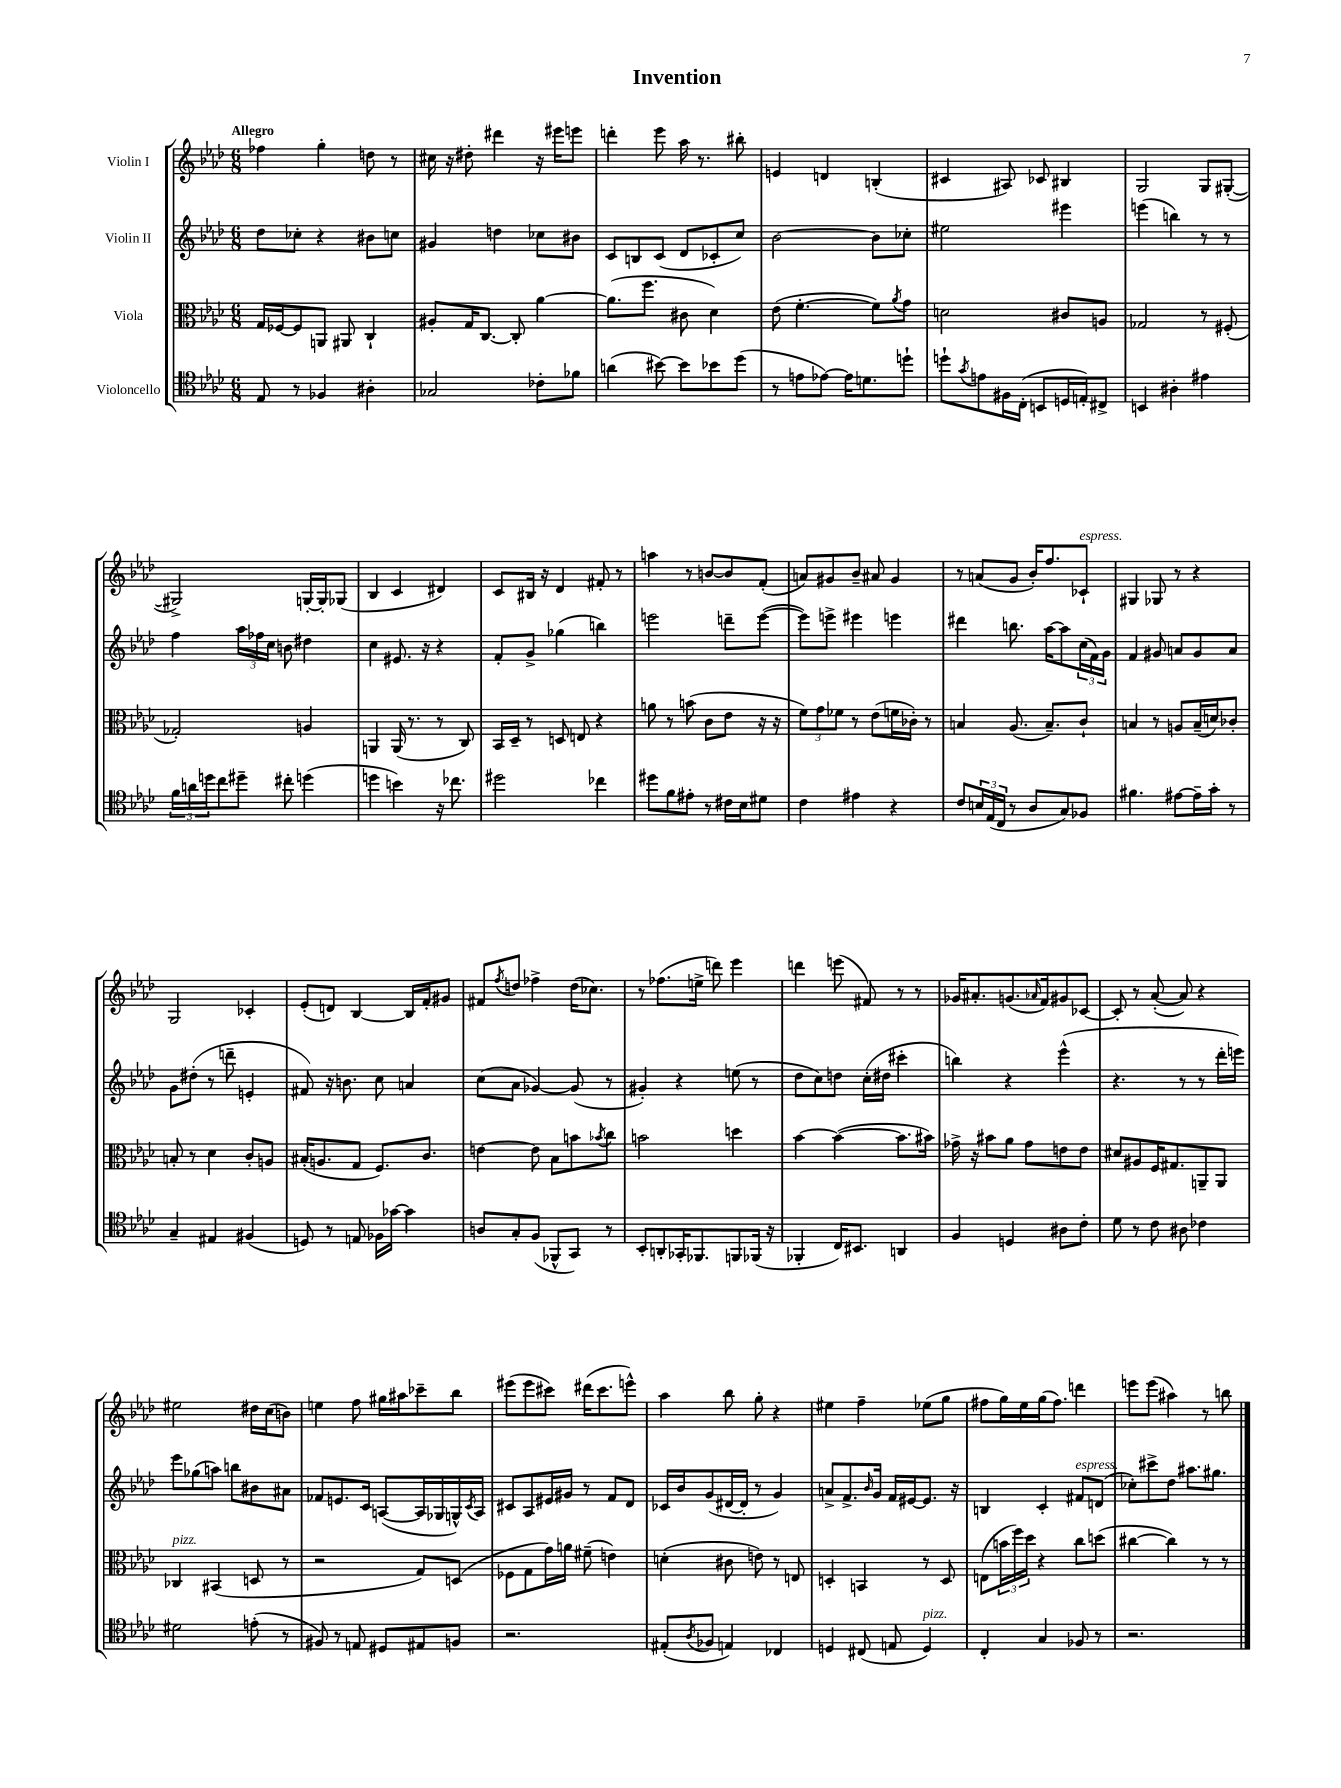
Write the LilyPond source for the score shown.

\header { title = "Invention" }
<<
\new StaffGroup <<
\new Staff = "s0" \with { instrumentName = "Violin I" } {
    \clef treble \key aes \major \numericTimeSignature \time 6/8 \tempo "Allegro"
    fes''4 g''4-. d''8 r8 |
    cis''16 r16 dis''8-. dis'''4 r16 eis'''16 e'''8 |
    d'''4-. ees'''8 aes''16 r8. bis''8-. |
    e'4 d'4 b4-.( |
    cis'4 ais8) ces'8 bis4 |
    g2 g8 gis8~-.( |
    gis2->) g16~-. g16-. ges8( |
    bes4 c'4 dis'4) |
    c'8 bis16 r16 des'4 fis'8-. r8 |
    a''4 r8 b'8~ b'8 f'8-.( |
    a'8) gis'8 bes'8-- ais'8 gis'4 |
    r8 a'8( g'8 bes'16-.) f''8. ces'8-!^\markup { \italic "espress." } |
    gis4 ges8 r8 r4 |
    g2 ces'4-. |
    ees'8-.( d'8) bes4~ bes16 f'16-. gis'8 |
    fis'8 \acciaccatura { f''8 } d''8 fes''4-> d''16( ces''8.) |
    r8 fes''8.( e''16-> d'''8) ees'''4 |
    d'''4 e'''8( fis'8) r8 r8 |
    ges'16 ais'8.-. g'8.( \grace { aes'16 } f'16) gis'8 ces'8~ |
    ces'8-. r8 aes'8~-.( aes'8) r4 |
    eis''2 dis''16 c''16( b'8) |
    e''4 f''8 gis''16 ais''16 ces'''8-- bes''8 |
    eis'''8( eis'''8 cis'''8) dis'''16( cis'''8. e'''8-^) |
    aes''4 bes''8 g''8-. r4 |
    eis''4 f''4-- ees''8( g''8 |
    fis''8 g''16) ees''16 g''16( fis''8.) d'''4 |
    e'''8 e'''8( ais''4) r8 b''8 \bar "|." |
}
\new Staff = "s1" \with { instrumentName = "Violin II" } {
    \clef treble \key aes \major \numericTimeSignature \time 6/8
    des''8 ces''8-. r4 bis'8 c''8 |
    gis'4 d''4 ces''8 bis'8 |
    c'8 b8 c'8( des'8 ces'8-. c''8) |
    bes'2~ bes'8 ces''8-. |
    eis''2 eis'''4 |
    e'''4( b''4) r8 r8 |
    f''4 \tuplet 3/2 { aes''16 fes''16 c''16 } b'8 dis''4 |
    c''4 eis'8. r16 r4 |
    f'8-. g'8-> ges''4( b''4) |
    e'''2 d'''8-- e'''8~( |
    e'''8) e'''8-> eis'''4 e'''4 |
    dis'''4 b''8. aes''16~ aes''8 \tuplet 3/2 { c''16( f'16) g'16 } |
    f'4 gis'8 a'8 gis'8 a'8 |
    g'8 dis''8-.( r8 d'''8-- e'4-. |
    fis'8) r16 b'8. c''8 a'4 |
    c''8( aes'8 ges'4~) ges'8( r8 |
    gis'4-.) r4 e''8( r8 |
    des''8 c''8) d''8 c''16-.( dis''16 cis'''4-. |
    b''4) r4 ees'''4-^( |
    r4. r8 r8 des'''16-. e'''16) |
    ees'''8 ges''8( a''8) b''8 bis'8 ais'8 |
    fes'8 e'8. c'16 a8~( a16 ges16 g16-^) \acciaccatura { c'8 } a16 |
    cis'8 aes8 eis'16 gis'16 r8 f'8 des'8 |
    ces'16 bes'16 g'8( dis'16~ dis'16-. r8 g'4) |
    a'8-> f'8.-> \grace { bes'16 } g'16 f'16 eis'16~ eis'8. r16 |
    b4 c'4-. fis'8^\markup { \italic "espress." } d'8( |
    ces''8-.) cis'''8-> des''8 ais''8. gis''8. \bar "|." |
}
\new Staff = "s2" \with { instrumentName = "Viola" } {
    \clef alto \key aes \major \numericTimeSignature \time 6/8
    g16 fes16~ fes8 a,8 ais,8 c4-! |
    ais8-. g16 c8.~ c8-. aes'4~ |
    aes'8.( f''8. cis'8 des'4) |
    ees'8( f'4.~-. f'8) \acciaccatura { aes'8 } g'8 |
    d'2 cis'8 a8 |
    ges2 r8 fis8-.( |
    ges2-.) a4 |
    a,4 a,16( r8. r8 c8) |
    bes,16 des16-- r8 d8 e8 r4 |
    a'8 r8 b'8( c'8 ees'8 r16 r16 |
    \tuplet 3/2 { f'8) g'8 fes'8 } r8 ees'8( f'16 ces'16-.) r8 |
    b4 aes8.( b8.--) c'8-! |
    b4 r8 a8 b16--( d'16) ces'8-. |
    b8-. r8 des'4 c'8-. a8 |
    bis16-.( a8. g8 f8.) c'8. |
    e'4~ e'8 bes8 b'8 \acciaccatura { bes'8 } c''8 |
    b'2 d''4 |
    bes'4~ bes'4~( bes'8. bis'16) |
    ges'16-> r16 bis'8 aes'8 ges'8 e'8 e'8 |
    dis'8 ais8 f16 gis8. a,8-- a,8 |
    ces4^\markup { \italic "pizz." } bis,4( d8 r8 |
    r2 g8) d8( |
    fes8 g8 g'16) a'16 fis'8--( e'4) |
    d'4-.( cis'8 e'8) r8 e8 |
    d4-. b,4 r8 d8 |
    e8( \tuplet 3/2 { b'16 f''16) des''16 } r4 c''8 d''8( |
    cis''4~ cis''4) r8 r8 \bar "|." |
}
\new Staff = "s3" \with { instrumentName = "Violoncello" } {
    \clef tenor \key aes \major \numericTimeSignature \time 6/8
    ees8 r8 fes4 ais4-. |
    ges2 ces'8-. fes'8 |
    a'4( bis'8~) bis'8 bes'8 des''8( |
    r8 e'8 ees'8~) ees'16 d'8. d''8-! |
    d''8-! \acciaccatura { g'8 } e'8 fis16 c16-.( b,8 d16 e16-.) cis8-> |
    b,4 ais4-. eis'4 |
    \tuplet 3/2 { f'16 a'16 d''16 } c''8 dis''8-- cis''8-. d''4( |
    d''4 b'4) r16 ces''8. |
    dis''2 ces''4 |
    dis''8 f'8 eis'8-. r8 cis'16 bes16 dis'8 |
    c'4 eis'4 r4 |
    c'8 \tuplet 3/2 { b16 ees16( c16 } r8 aes8 g8) fes8 |
    fis'4. eis'8~ eis'16-- g'16-. r8 |
    g4-- eis4 fis4( |
    d8) r8 e8 fes16 ges'16~ ges'4 |
    a8 g8-. f8( fes,8-^ g,8) r8 |
    bes,8-. a,8-. ges,16-. fes,8. f,8 fes,16( r16 |
    fes,4-. c16) bis,8. a,4 |
    f4 d4 ais8 c'8-. |
    des'8 r8 c'8 ais8 ces'4 |
    dis'2 e'8-.( r8 |
    fis8) r8 e8 dis8 eis8 f8 |
    r2. |
    eis8-.( \acciaccatura { aes8 } fes8 e4) ces4 |
    d4 cis8( e8 d4^\markup { \italic "pizz." }) |
    c4-. g4 fes8 r8 |
    r2. \bar "|." |
}
>>
>>
\layout { \context { \Score \remove "Bar_number_engraver" } }
